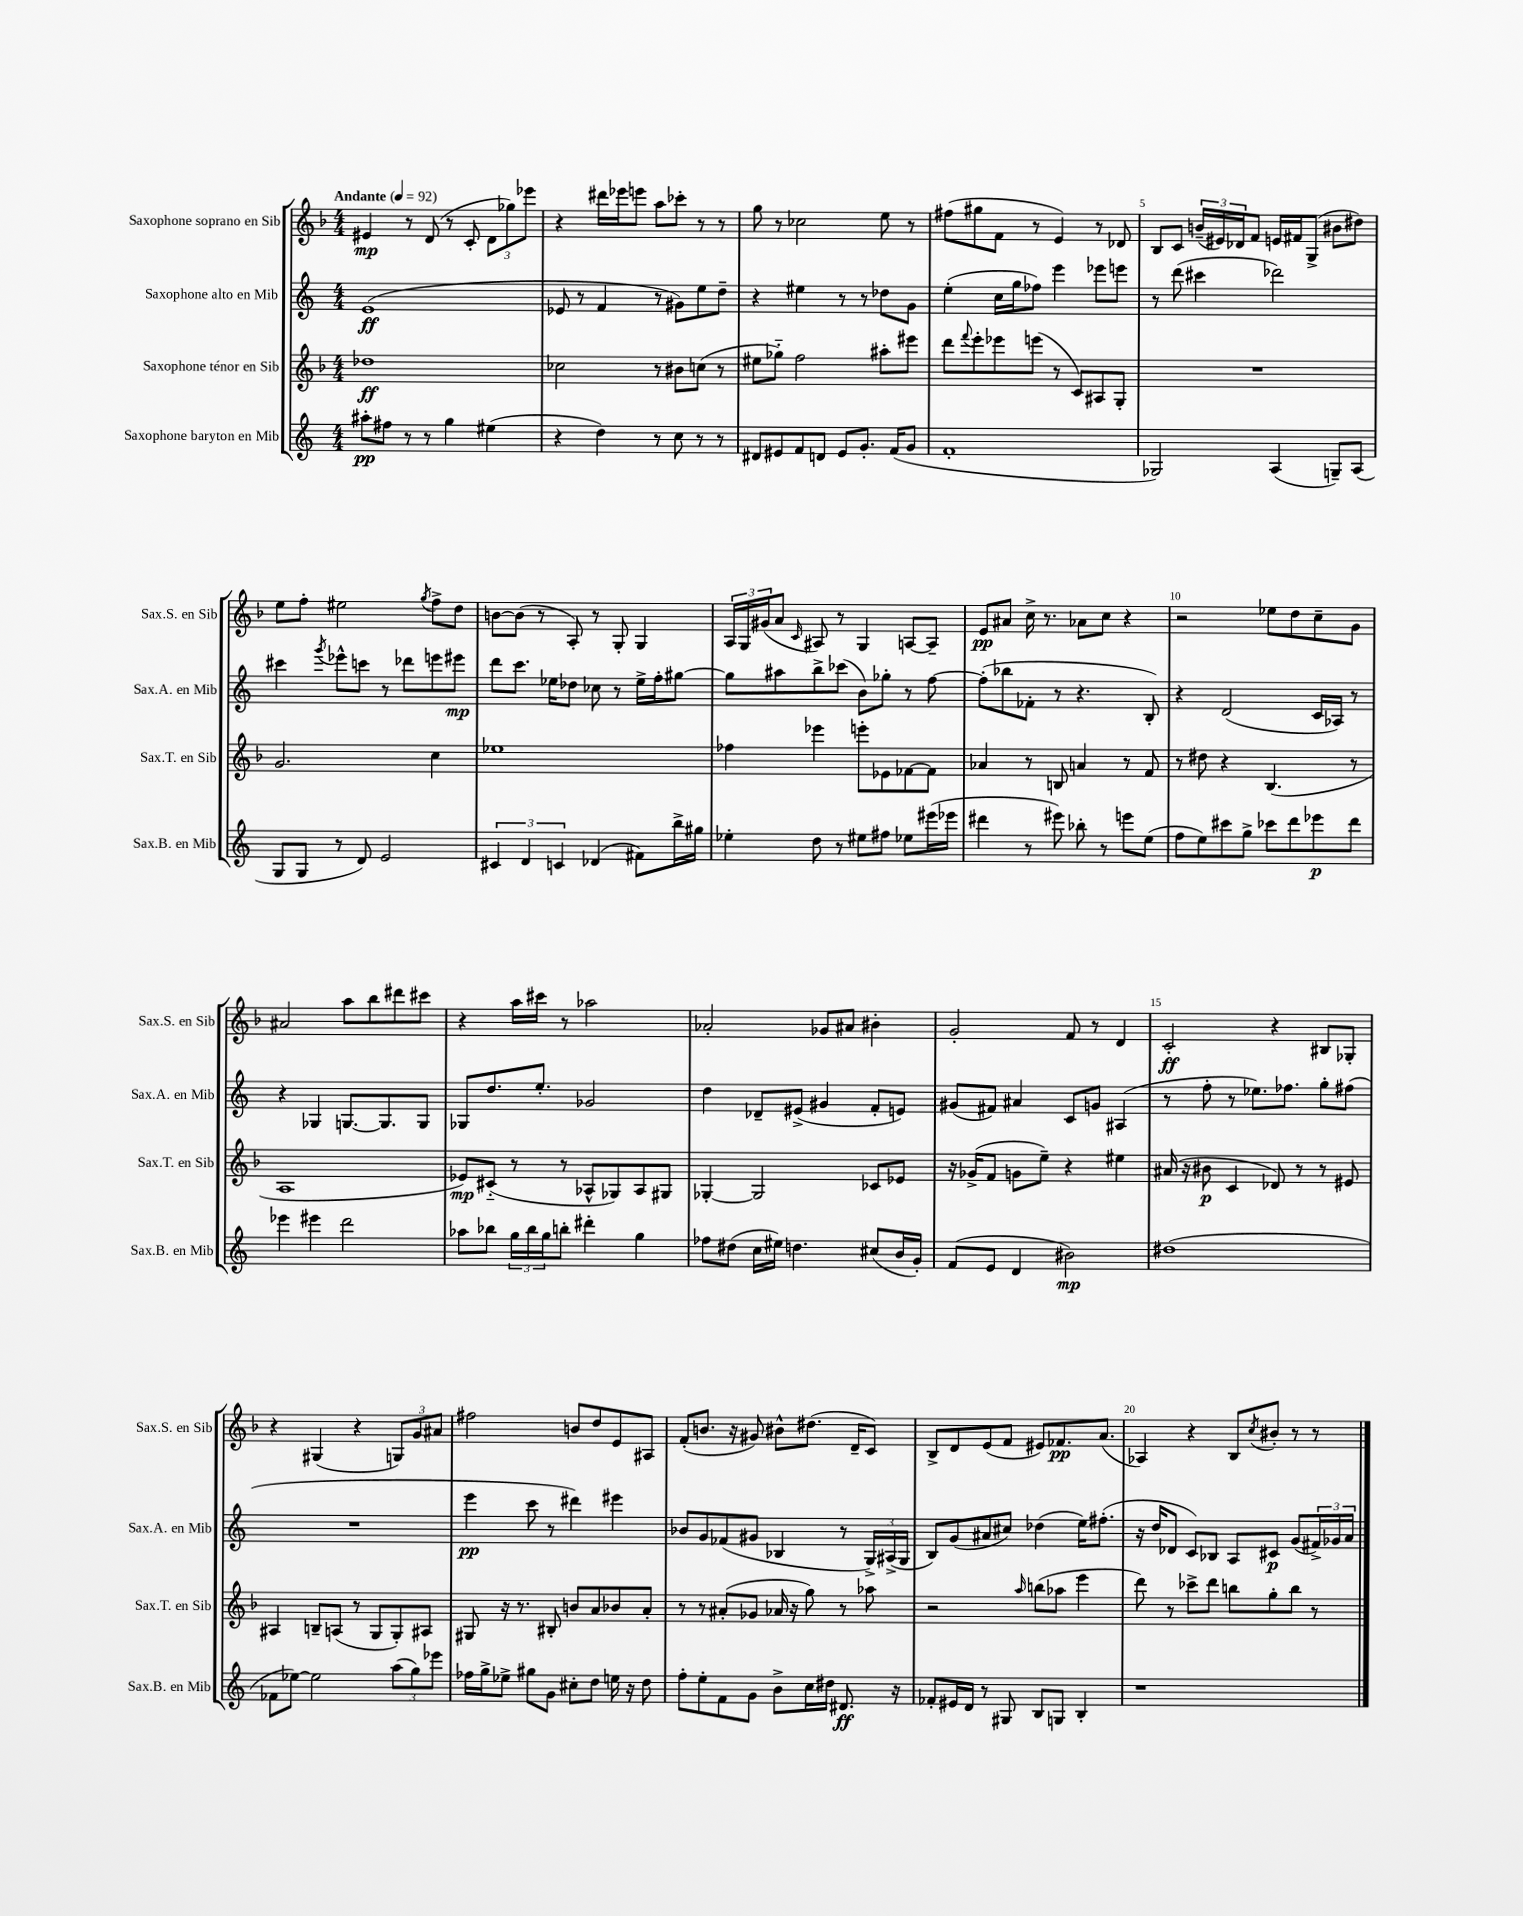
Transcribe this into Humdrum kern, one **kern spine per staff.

**kern	**dynam	**kern	**dynam	**kern	**dynam	**kern	**dynam
*part4	*part4	*part3	*part3	*part2	*part2	*part1	*part1
*staff4	*staff4	*staff3	*staff3	*staff2	*staff2	*staff1	*staff1
*I"Saxophone baryton en Mib	*	*I"Saxophone ténor en Sib	*	*I"Saxophone alto en Mib	*	*I"Saxophone soprano en Sib	*
*I'Sax.B. en Mib	*	*I'Sax.T. en Sib	*	*I'Sax.A. en Mib	*	*I'Sax.S. en Sib	*
*clefG2	*	*clefG2	*	*clefG2	*	*clefG2	*
*k[]	*	*k[b-]	*	*k[]	*	*k[b-]	*
*M4/4	*	*M4/4	*	*M4/4	*	*M4/4	*
*MM92	*	*MM92	*	*MM92	*	*MM92	*
=1	=1	=1	=1	=1	=1	=1	=1
!	!	!	!	!	!	!LO:TX:a:B:t=Andante	!
8aa#X'\L	pp	1dd-X	ff	(1e	ff	4e#X/	mp
8ff#X\J	.	.	.	.	.	.	.
8r	.	.	.	.	.	8r	.
8r	.	.	.	.	.	(8d/	.
4gg\	.	.	.	.	.	8r	.
.	.	.	.	.	.	8c'/	.
(4ee#X\	.	.	.	.	.	12d\L	.
.	.	.	.	.	.	12gg-X\)	.
.	.	.	.	.	.	12eee-X\J	.
=2	=2	=2	=2	=2	=2	=2	=2
4r	.	2cc-X\	.	8e-X/	.	4r	.
.	.	.	.	8r	.	.	.
4dd\)	.	.	.	4f/	.	16ddd#X\LL	.
.	.	.	.	.	.	16eee-X\J	.
.	.	.	.	.	.	8eeen\J	.
8r	.	8r	.	8r	.	8aa\L	.
8cc\	.	8b#X\L	.	8g#X\L)	.	8ccc-X'\J	.
8r	.	(8ccn\J	.	8ee\	.	8r	.
8r	.	8r	.	8dd~\J	.	8r	.
=3	=3	=3	=3	=3	=3	=3	=3
8d#X/L	.	8ee#X\L	.	4r	.	8gg\	.
8e#X/	.	8gg-X\J)	.	.	.	8r	.
8f/	.	2ff\	.	4ee#X\	.	2cc-X\	.
8dn/J	.	.	.	.	.	.	.
8e#/L	.	.	.	8r	.	.	.
8.g'/J	.	.	.	8r	.	.	.
.	.	8aa#X'\L	.	8dd-X\L	.	8ee\	.
(16f/KL	.	.	.	.	.	.	.
8g/J	.	8eee#X\J	.	8g\J	.	8r	.
=4	=4	=4	=4	=4	=4	=4	=4
1f'	.	8ddd\L	.	(4ee'\	.	(8ff#X\L	.
.	.	8qqfff/	.	.	.	.	.
.	.	8eee'\	.	.	.	8gg#X\	.
.	.	8eee-X\	.	16cc\LL	.	8f\J	.
.	.	.	.	16gg\J	.	.	.
.	.	(8eeen\J	.	8ff-X\J)	.	8r	.
.	.	8r	.	4eee\	.	4e/)	.
.	.	8c/L)	.	.	.	.	.
.	.	8A#X/	.	8eee-X\L	.	8r	.
.	.	8G'/J	.	8eeen\J	.	8d-X/	.
=5	=5	=5	=5	=5	=5	=5	=5
2G-X/)	.	1r	.	8r	.	8B-/L	.
.	.	.	.	(8ddd\	.	8c/J	.
.	.	.	.	4ccc#X\	.	(24bn~/LL	.
.	.	.	.	.	.	24e#X/)	.
.	.	.	.	.	.	24d-X/J	.
.	.	.	.	.	.	8f/J	.
(4A/	.	.	.	2ddd-X\)	.	16en/LL	.
.	.	.	.	.	.	16f#X/J	.
.	.	.	.	.	.	(8G^/J	.
8Gn~/L)	.	.	.	.	.	8b#X\L	.
(8A/J	.	.	.	.	.	8dd#X\J)	.
!!LO:LB:g=z
=6	=6	=6	=6	=6	=6	=6	=6
8G/L	.	2.g/	.	4ccc#X\	.	8ee\L	.
8G/J	.	.	.	.	.	8ff'\J	.
.	.	.	.	8qggg/	.	.	.
8r	.	.	.	8eee-X^^\L	.	2ee#X\	.
8d/)	.	.	.	8cccn\J	.	.	.
2e/	.	.	.	8r	.	.	.
.	.	.	.	8ddd-X\L	.	.	.
.	.	.	.	.	.	8qgg/	.
.	.	4cc\	.	8eeen\	.	8ff^\L	.
.	.	.	.	8eee#X\J	mp	8dd\J	.
=7	=7	=7	=7	=7	=7	=7	=7
6c#X/	.	1ee-X	.	8ddd\L	.	[8bn\L	.
.	.	.	.	8.ccc\J	.	(8b\J]	.
6d/	.	.	.	.	.	.	.
.	.	.	.	.	.	8r	.
.	.	.	.	16ee-X\KL	.	.	.
6cn/	.	.	.	.	.	.	.
.	.	.	.	8dd-X\J	.	8A'/)	.
(4d-X/	.	.	.	8cc-X\	.	8r	.
.	.	.	.	8r	.	8G'/	.
8f#X\L)	.	.	.	16ee-^\LL	.	4G/	.
.	.	.	.	16ff'\J	.	.	.
16bb^\L	.	.	.	[8gg#X\J	.	.	.
16gg#X\JJ	.	.	.	.	.	.	.
=8	=8	=8	=8	=8	=8	=8	=8
4ee-X'\	.	4ff-X\	.	8gg#\L]	.	24A/LL	.
.	.	.	.	.	.	24G/	.
.	.	.	.	.	.	(24g#X/J	.
.	.	.	.	8aa#X\	.	8a/J	.
.	.	.	.	.	.	16qqc/	.
8dd\	.	4eee-X\	.	8bb^\	.	8A#X/)	.
8r	.	.	.	(8ccc-X\J	.	8r	.
8ee#X\L	.	8eeen'\L	.	8b\L)	.	4G/	.
8ff#X\J	.	8e-X\	.	8gg-X'\J	.	.	.
8ee-X\L	.	[8f-X\	.	8r	.	[8An/L	.
(16eee#X\L	.	8f-\J]	.	[8ff\	.	8A~/J]	.
16eee-X\JJ	.	.	.	.	.	.	.
=9	=9	=9	=9	=9	=9	=9	=9
4ddd#X\	.	4a-X/	.	(8ff'\L]	.	8e/L	pp
.	.	.	.	8bb-X\	.	8a#X/J	.
8r	.	8r	.	8f-X'\J	.	16cc^\	.
.	.	.	.	.	.	8.r	.
8eee#X\)	.	8Bn/	.	8r	.	.	.
8bb-X'\	.	4an/	.	4.r	.	8a-X\L	.
8r	.	.	.	.	.	8cc\J	.
8eeen\L	.	8r	.	.	.	4r	.
(8ee\J	.	8f/	.	8B'/)	.	.	.
=10	=10	=10	=10	=10	=10	=10	=10
8ff\L	.	8r	.	4r	.	2r	.
8ee\)	.	8dd#X\	.	.	.	.	.
8ccc#X\	.	4r	.	(2d/	.	.	.
8gg^\J	.	.	.	.	.	.	.
8ccc-X\L	.	(4.B-/	.	.	.	8ee-X\L	.
8ddd\	.	.	.	.	.	8dd\	.
8eee-X\	p	.	.	16c/LL	.	8cc~\	.
.	.	.	.	16A-X/JJ)	.	.	.
8ddd\J	.	8r	.	8r	.	8g\J	.
!!LO:LB:g=z
=11	=11	=11	=11	=11	=11	=11	=11
4eee-X\	.	1A	.	4r	.	2a#X/	.
4eee#X\	.	.	.	4G-X/	.	.	.
2ddd\	.	.	.	[8.Gn/L	.	8aa\L	.
.	.	.	.	.	.	8bb-\	.
.	.	.	.	8.G/]	.	.	.
.	.	.	.	.	.	8ddd#X\	.
.	.	.	.	8G/J	.	8ccc#X\J	.
=12	=12	=12	=12	=12	=12	=12	=12
8aa-X\L	.	8e-X/L)	mp	8G-X/L	.	4r	.
8bb-X\J	.	(8c#X/J	.	8.dd/	.	.	.
24gg\LL	.	8r	.	.	.	16aa\LL	.
24bb-\	.	.	.	.	.	.	.
.	.	.	.	8.ee'/J	.	16ccc#X\JJ	.
24gg\J	.	.	.	.	.	.	.
8bbn'\J	.	8r	.	.	.	8r	.
4ddd#X'\	.	8A-X^^/L	.	2g-X/	.	2aa-X\	.
.	.	8G-X/)	.	.	.	.	.
4gg\	.	8A-/	.	.	.	.	.
.	.	8G#X/J	.	.	.	.	.
=13	=13	=13	=13	=13	=13	=13	=13
8ff-X\L	.	[4G-X'/	.	4dd\	.	2a-X'/	.
(8dd#X\J	.	.	.	.	.	.	.
16cc\LL	.	2G-/]	.	8d-X~/L	.	.	.
16ee#X\JJ)	.	.	.	.	.	.	.
4.ddn\	.	.	.	(8e#X^/J	.	.	.
.	.	.	.	4g#X/	.	8g-X/L	.
.	.	.	.	.	.	8a#X/J	.
(8cc#X/L	.	8c-X/L	.	8f'/L	.	4b#X'\	.
16b/L	.	8e-X/J	.	8en/J)	.	.	.
16g'/JJ)	.	.	.	.	.	.	.
=14	=14	=14	=14	=14	=14	=14	=14
(8f/L	.	16r	.	(8g#X/L	.	2g'/	.
.	.	(16g-X^/KL	.	.	.	.	.
8e/J	.	8f/J	.	8f#X/J)	.	.	.
4d/	.	8gn\L	.	4a#X/	.	.	.
.	.	8ee~\J)	.	.	.	.	.
2b#X\)	mp	4r	.	8c/L	.	8f/	.
.	.	.	.	8gn/J	.	8r	.
.	.	4ee#X\	.	(4A#X/	.	4d/	.
=15	=15	=15	=15	=15	=15	=15	=15
(1dd#X	.	(16a#X/	.	8r	.	2c'/	ff
.	.	16r	.	.	.	.	.
.	.	8b#X\	p	8ff'\	.	.	.
.	.	4c/	.	8r	.	.	.
.	.	.	.	8.ee-X\L)	.	.	.
.	.	8d-X/)	.	.	.	4r	.
.	.	.	.	8.ff-X\J	.	.	.
.	.	8r	.	.	.	.	.
.	.	8r	.	8gg'\L	.	8B#X/L	.
.	.	8e#X/	.	(8ff#X\J	.	8G-X'/J	.
!!LO:LB:g=z
=16	=16	=16	=16	=16	=16	=16	=16
8f-X\L	.	4A#X/	.	1r	.	4r	.
[8ee-X\J)	.	.	.	.	.	.	.
2ee-\]	.	8Bn~/L	.	.	.	(4G#X/	.
.	.	(8An/J	.	.	.	.	.
.	.	8r	.	.	.	4r	.
.	.	8G/L	.	.	.	.	.
(12aa\L	.	8G'/)	.	.	.	12Gn/L)	.
12gg\)	.	.	.	.	.	12g/	.
.	.	8A#X/J	.	.	.	.	.
12eee-X\J	.	.	.	.	.	12a#X/J	.
=17	=17	=17	=17	=17	=17	=17	=17
16ff-X\LL	.	8G#X/	.	4eee\	pp	2ff#X\	.
16gg^\J	.	.	.	.	.	.	.
8ee-X^\J	.	16r	.	.	.	.	.
.	.	8.r	.	.	.	.	.
8gg#X\L	.	.	.	8ccc\	.	.	.
8g\J	.	8B#X'/	.	8r	.	.	.
8cc#X'\L	.	8bn/L	.	4ddd#X\)	.	8bn/L	.
8dd\J	.	8a/	.	.	.	8dd/	.
16een\	.	8b-X/	.	4eee#X\	.	8e/	.
16r	.	.	.	.	.	.	.
8dd\	.	8a'/J	.	.	.	8A#X/J	.
=18	=18	=18	=18	=18	=18	=18	=18
8ff'\L	.	8r	.	8b-X/L	.	(8f'/L	.
8ee'\	.	8r	.	8g/	.	8.bn/J	.
8f\	.	(8a#X'/L	.	(8f-X/	.	.	.
.	.	.	.	.	.	16r	.
8g\J	.	8g-X/J	.	8g#X/J	.	8g#X/)	.
8b^\L	.	16a-X/	.	4B-X/	.	8b#X^^\L	.
.	.	16r	.	.	.	.	.
16cc\L	.	8gg\)	.	.	.	(8.dd#X\J	.
16dd#X\JJ	.	.	.	.	.	.	.
8.d#X/	ff	8r	.	8r	.	.	.
.	.	.	.	.	.	16d~/KL	.
.	.	8aa-X\	.	24G^/LL)	.	8c/J)	.
.	.	.	.	(24A#X^/	.	.	.
16r	.	.	.	.	.	.	.
.	.	.	.	24G/JJ	.	.	.
=19	=19	=19	=19	=19	=19	=19	=19
8f-X'/L	.	2r	.	8B/L)	.	8B-^/L	.
16e#X/L	.	.	.	(8g/	.	8d/	.
16d/JJ	.	.	.	.	.	.	.
8r	.	.	.	8a#X/	.	(8e/	.
8G#X/	.	.	.	8cc#X/J)	.	8f/J	.
.	.	16qqaa/	.	.	.	.	.
8B/L	.	(8bbn\L	.	(4dd-X\	.	8e#X/L)	.
8Gn/J	.	8aa-X\J	.	.	.	8.f-X/	pp
4B'/	.	4eee\	.	16ee\KL)	.	.	.
.	.	.	.	(8.ff#X'\J	.	(8.a/J	.
=20	=20	=20	=20	=20	=20	=20	=20
1r	.	8ddd\)	.	16r	.	4A-X/)	.
.	.	.	.	16dd/KL	.	.	.
.	.	8r	.	8d-X/J	.	.	.
.	.	8ccc-X^\L	.	8c/L)	.	4r	.
.	.	8ddd\J	.	8B-X/J	.	.	.
.	.	8bbn\L	.	8A/L	.	8B-/L	.
.	.	.	.	.	.	8qcc/	.
.	.	8gg'\	.	8c#X/J	p	8b#X'/J	.
.	.	8bb\J	.	(8g/L	.	8r	.
.	.	8r	.	24f#X^/L)	.	8r	.
.	.	.	.	24g-X/	.	.	.
.	.	.	.	24a/JJ	.	.	.
==	==	==	==	==	==	==	==
*-	*-	*-	*-	*-	*-	*-	*-
